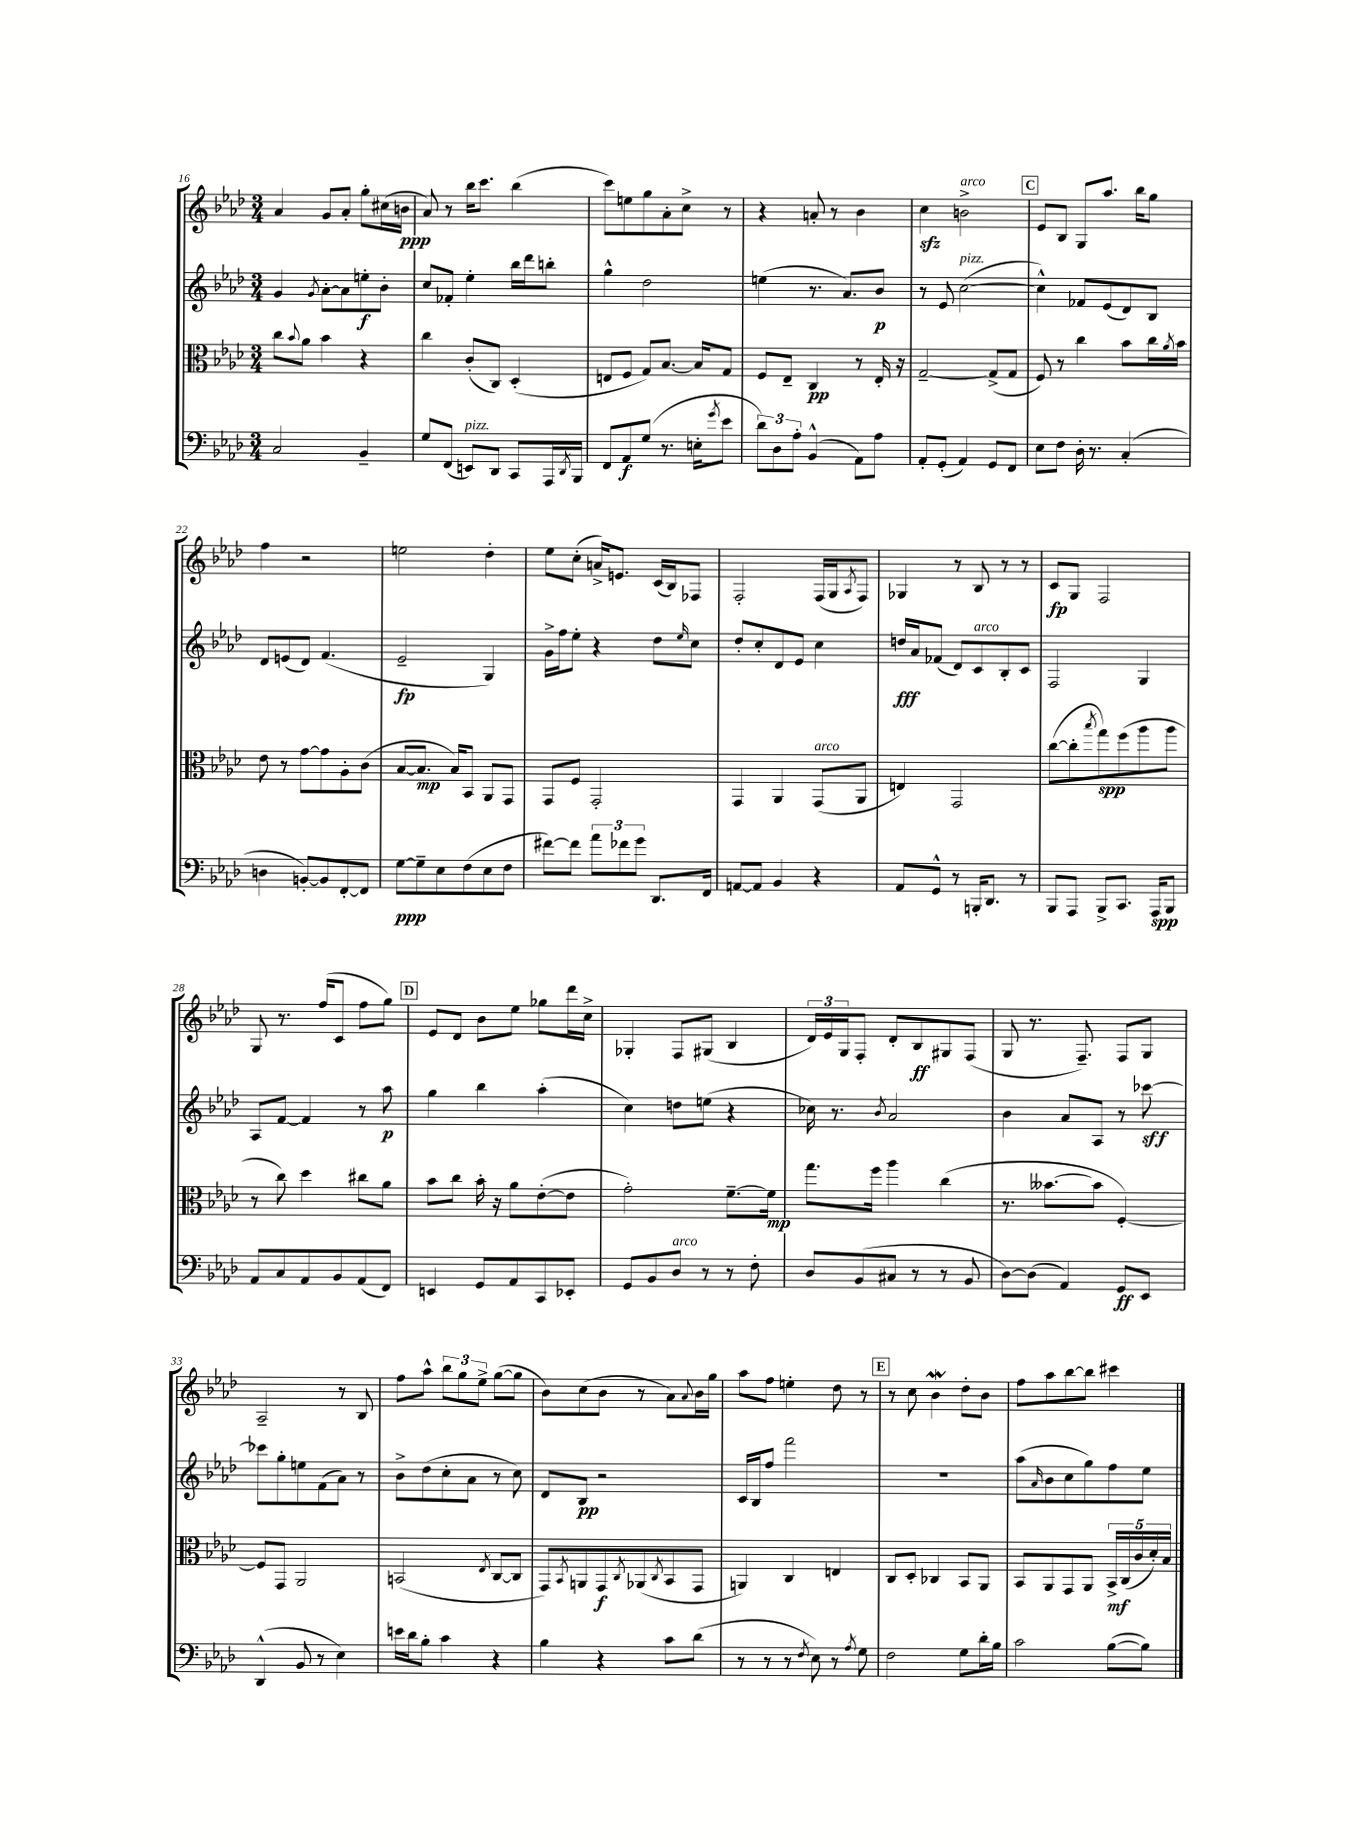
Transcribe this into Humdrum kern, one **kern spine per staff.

**kern	**kern	**kern	**kern
*staff4	*staff3	*staff2	*staff1
*clefF4	*clefC3	*clefG2	*clefG2
*k[b-e-a-d-]	*k[b-e-a-d-]	*k[b-e-a-d-]	*k[b-e-a-d-]
*M3/4	*M3/4	*M3/4	*M3/4
2C/	8cc\L	4g/	4a-/
.	8qqb-/	.	.
.	8a-\J	.	.
.	.	8qg/	.
.	4b-\	[8a-'\L	8g/L
.	.	8a-\]	8a-'/J
4BB-~/	4r	8ee'\	8gg'\L
.	.	8b-'\J	(16cc#\L
.	.	.	16b\JJ
=	=	=	=
8G/L	4cc\	8cc/L	8a-/)
(8FF/J	.	8f-'/J	8r
8EE/L)	(8c'/L	4ee-'\	16bb-\LK
.	.	.	8.ccc\J
8DD-/J	8C/J)	.	.
8CC/L	(4D-'/	16bb-\LL	(4bb-\
.	.	16ddd-\J	.
16AAA-/L	.	8bb'\J	.
8qDD-/	.	.	.
16BBB-/JJ	.	.	.
=	=	=	=
8FF/L	8E/L	4gg^^\	8ccc\L)
8AA-/	8F/J	.	8ee\
(8G/J	8G/L)	2dd-\	8gg\
8.r	[8.B-/J	.	8a-'\
.	.	.	8cc^\J
16E'\LK	16B-/]LK	.	.
8qg/	.	.	.
8e-\J	8G/J	.	8r
=	=	=	=
12d-\L)	8F/L	(4ee\	4r
12D-\	.	.	.
.	8E-~/J	.	.
12A-'\J	.	.	.
(4BB-^^/	4C/	8.r	8a'/
.	.	.	8r
.	.	8.a-/L)	.
8AA-\L)	8r	.	4b-\
8A-\J	16E-'/	8b-/J	.
.	16r	.	.
=	=	=	=
8AA-'/L	[2G~/	8r	4cc\
(8GG'/J	.	8e-/	.
4AA-/)	.	([2cc\	2b^\
8GG/L	(8G^/]L	.	.
8FF/J	8G/J	.	.
=	=	=	=
8E-\L	8F/)	4cc^^\])	8e-/L
8F\J	8r	.	8B-/J
16D-'\	4cc\	8f-/L	8G/L
8.r	.	.	.
.	.	(8e-/	8.aa-/J
(4C'/	8b-\L	8d-/)	.
.	.	.	16bb-\LK
.	16cc\L	8B-/J	8gg\J
.	8qa-/	.	.
.	16b-\JJ	.	.
=	=	=	=
4D\	8e-\	8d-/L	4ff\
.	8r	(8e/	.
[8BB'/L)	[8g\L	8d-/J)	2r
8BB/]	8g\]	(4.f/	.
[8FF'/	8A-'\	.	.
8FF/]J	(8c\J	.	.
=	=	=	=
[8G\L	[8B-/L	2e-~/	2ee\
8G~\]	8.B-/]J	.	.
8E-\	.	.	.
.	16B-/LK)	.	.
(8F\	8BB-/J	.	.
8E-\	8AA-/L	4G/)	4dd-'\
8F\J	8GG/J	.	.
=	=	=	=
[8f#\L)	8GG/L	16g^\LL	8ee-\L
.	.	16ff\J	.
8f#\]J	8F/J	8ee-'\J	(8cc'\J
12a-\L	2GG'/	4r	16a^/LK)
.	.	.	8.e/J
12f-\	.	.	.
12g\J	.	.	.
8.DD-/L	.	8dd-\L	(16c/LL
.	.	.	16B-/J)
.	.	16qqee-/	.
.	.	8cc\J	8F-/J
16FF/Jk	.	.	.
=	=	=	=
[8AA/L	4GG/	8dd-'/L	2F'/
8AA/]J	.	8cc'/	.
4BB-/	4AA-/	8d-/	.
.	.	8e-/J	.
4r	(8GG/L	4cc\	(16F/LL
.	.	.	16G/J
.	.	.	8qA-/
.	8AA-/J	.	8F/J)
=	=	=	=
8AA-/L	4E/)	16dd/LL	4G-/
.	.	16a-/J	.
8GG^^/J	.	(8f-/J	.
8r	2GG/	8d-/L)	8r
16BBB'/LK	.	8c/	8B-/
8.DD-/J	.	.	.
.	.	8B-'/	8r
8r	.	8c/J	8r
=	=	=	=
8BBB-/L	([8cc\L	2F/	8c/L
8AAA-/J	8cc'\]	.	8G/J
.	8qbb-/	.	.
8BBB-^/L	8gg\)	.	2F/
8.CC/J	(8ff\	.	.
.	8aa-\	4G/	.
16AAA-/LK	.	.	.
8BBB-/J	8aa-\J	.	.
=	=	=	=
8AA-/L	8r	8A-/L	8G/
8C/	8cc\)	[8f/J	8.r
8AA-/	4dd-\	4f/]	.
.	.	.	(16ff/LK
8BB-/	.	.	8c/J
(8AA-/	8cc#\L	8r	8ff\L
8FF/J)	8a-\J	8aa-\	8gg\J)
=	=	=	=
4EE/	8b-\L	4gg\	8e-/L
.	8cc\J	.	8d-/J
8GG/L	16b-'\	4bb-\	8b-\L
.	16r	.	.
8AA-/	8a-\L	.	8ee-\J
8CC/	([8e-'\	(4aa-'\	8gg-\L
8EE-'/J	8e-\]J	.	16ddd-\L
.	.	.	16cc^\JJ
=	=	=	=
8GG/L	2g'\)	4cc\)	4G-'/
8BB-/	.	.	.
8D-/J	.	8dd\L	8F/L
8r	.	(8ee\J	(8G#/J
8r	[8.f~\L	4r	4B-/
8F'\	.	.	.
.	16f\]Jk	.	.
=	=	=	=
8D-/L	8.gg\L	16cc-\)	24d-/LL)
.	.	.	24e-/
.	.	8.r	.
.	.	.	24G/J
(8BB-/	.	.	8F'/J
.	16ff\Jk	.	.
.	.	8qb-/	.
8C#/J	4aa-\	2a-/	8d-'/L
8r	.	.	8B-/
8r	(4cc\	.	8G#/
8BB-/	.	.	(8F/J
=	=	=	=
[8D-\L)	8.r	4b-\	8G/
(8D-\]J	.	.	8.r
.	[8.b--\L	.	.
4AA-/)	.	8a-/L	.
.	.	.	8.F~/)
.	8b--\]J	8A-/J	.
8GG/L	[4F'/)	8r	8F/L
8EE-/J	.	[8ccc-\	8G/J
=	=	=	=
(4DD-^^/	8F/]L	8ccc-\]L	2A-~/
.	8GG/J	8gg'\	.
8BB-/	2AA-/	8ee\	.
8r	.	(8f\	.
4E-\)	.	8a-\J)	8r
.	.	8r	8B-/
=	=	=	=
16e\LL	(2BB/	8b-^\L	8ff\L
16d-\J	.	.	.
8B-'\J	.	(8dd-\	8aa-^^\J
4c\	.	8cc'\	12bb-\L
.	.	.	12gg\
.	.	8a-\J	.
.	.	.	12ee-^\J
.	8qE-/	.	.
4r	[8C/L	8r	([8gg\L
.	8C/]J	8cc\)	8gg\]J
=	=	=	=
4B-\	8GG/L)	8d-/L	8b-\L)
.	8qBB-/	.	.
.	8AA/	8B-/J	(8cc\
4r	8GG/	2r	8b-\J
.	8qC/	.	.
.	(8AA-/	.	8r
.	8qC/	.	.
8c\L	8BB-/	.	8a-\L)
.	.	.	8qqa-/
(8d-\J	8GG/J	.	16b-\L
.	.	.	16gg\JJ
=	=	=	=
8r	4AA/)	16c/LL	8aa-\L
.	.	16B-/J	.
8r	.	8ff/J	8ff\J
8r	4C/	2fff\	4ee'\
8qF/	.	.	.
8E-\)	.	.	.
8r	4E/	.	8dd-\
8qA-/	.	.	.
8G\	.	.	8r
=	=	=	=
2F\	8C/L	2.r	8r
.	8D-'/J	.	8cc\
.	4C-/	.	4b-\
8G\L	8BB-/L	.	8dd-'\L
16d-'\L	8AA-/J	.	8b-\J
16B-\JJ	.	.	.
=	=	=	=
2c\	8BB-/L	(8aa-\L	8ff\L
.	.	16qqa-/	.
.	8AA-/	8b-\	8aa-\
.	8GG/	8cc\	[8bb-\
.	8AA-/J	8gg\)	8bb-\]J
([8B-\L	20BB-^/LL	8ff\	4ccc#\
.	(20C/	.	.
.	20c/	.	.
8B-\]J)	.	8ee-\J	.
.	20d-'/)	.	.
.	20B-/JJ	.	.
==	==	==	==
*-	*-	*-	*-
